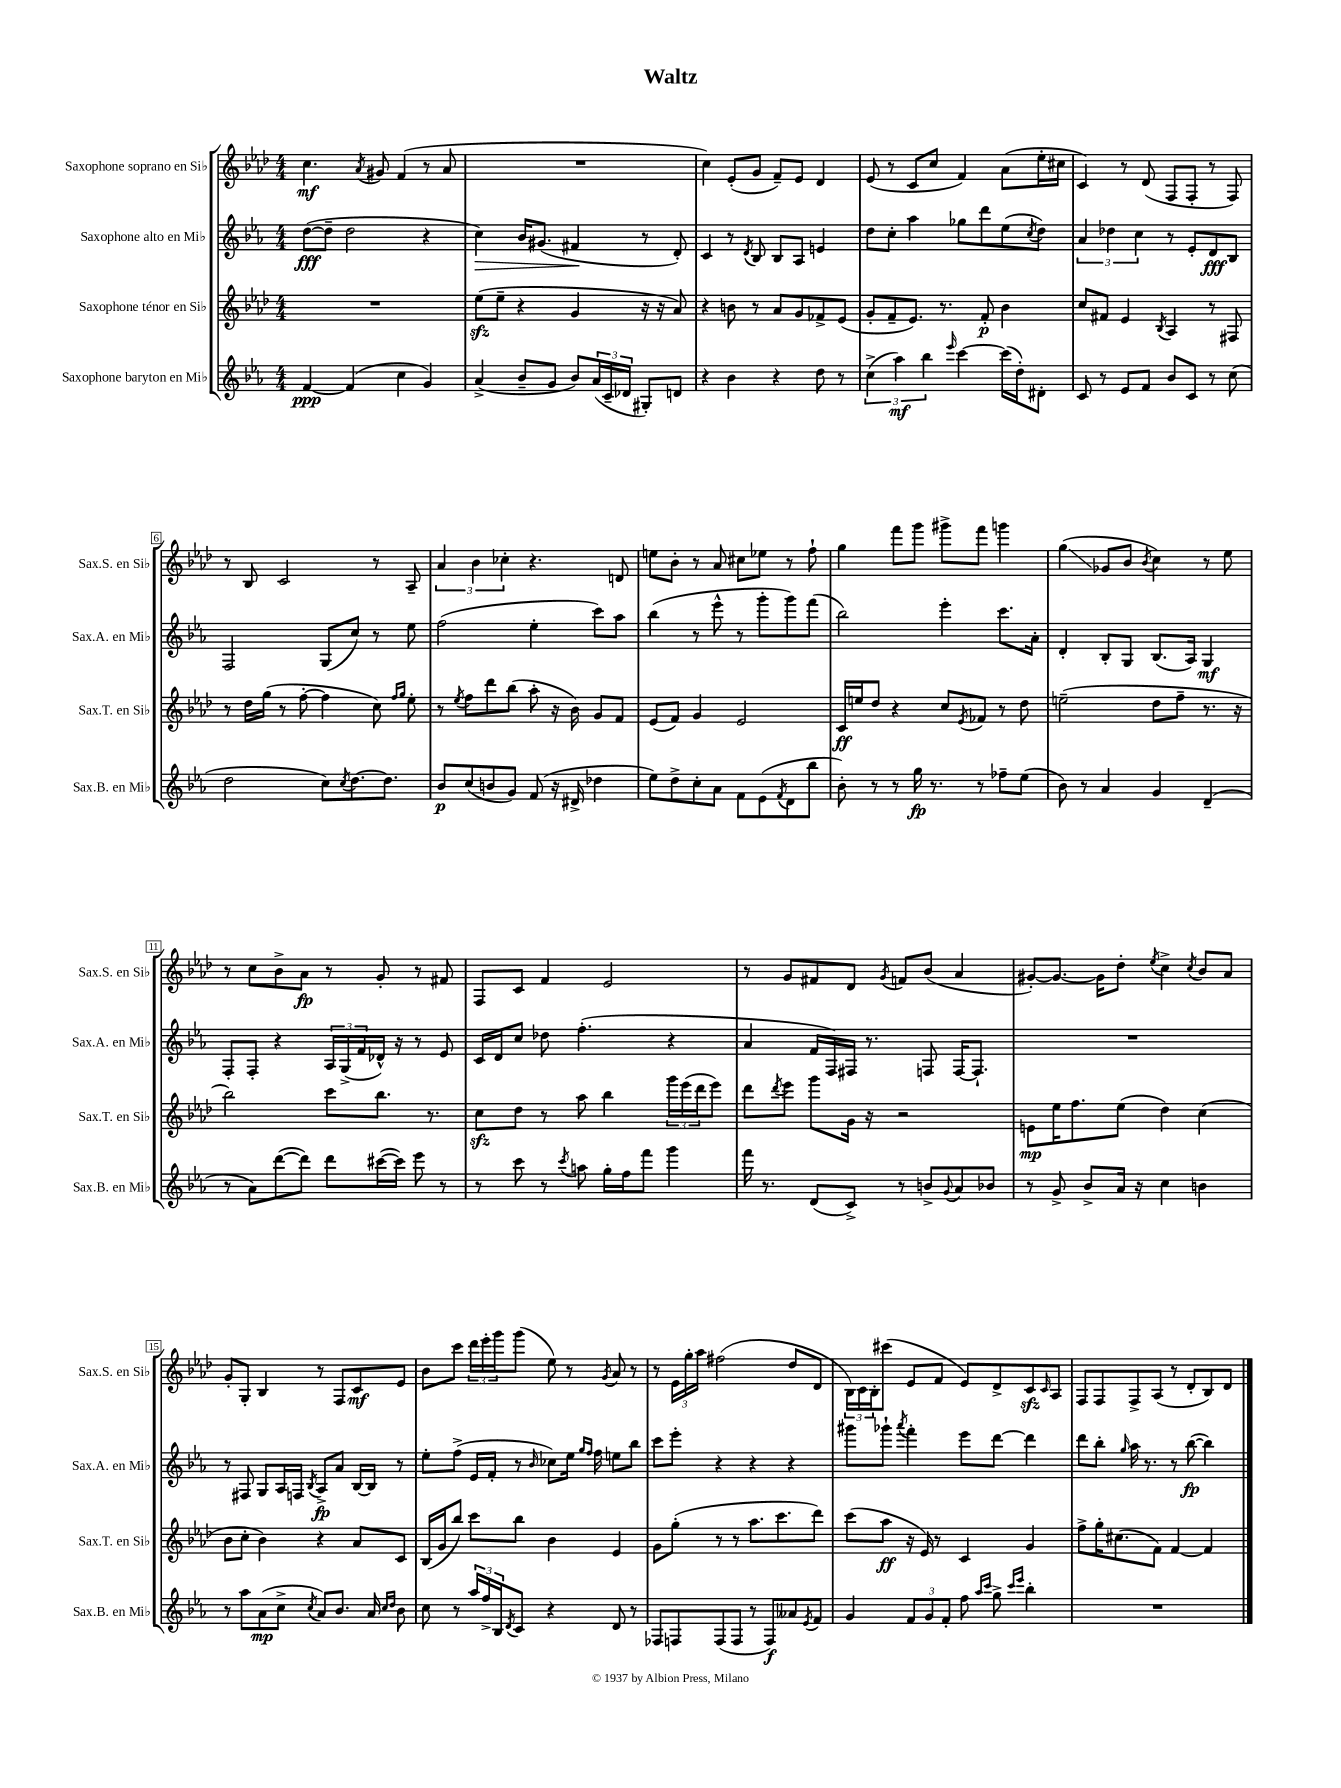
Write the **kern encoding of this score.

**kern	**kern	**kern	**kern
*staff4	*staff3	*staff2	*staff1
*clefG2	*clefG2	*clefG2	*clefG2
*k[b-e-a-]	*k[b-e-a-d-]	*k[b-e-a-]	*k[b-e-a-d-]
*M4/4	*M4/4	*M4/4	*M4/4
[4f/	1r	([8dd\L	4.cc\
.	.	8dd~\]J	.
(4f/]	.	2dd\	.
.	.	.	8qa-/
.	.	.	8g#/
4cc\	.	.	(4f/
4g/)	.	4r	8r
.	.	.	8a-/
=	=	=	=
(4a-^/	(8ee-\L	4cc\)	1r
.	8ee-~\J	.	.
8b-~/L	4r	16b-/LK	.
.	.	(8.g#/J	.
8g/J	.	.	.
8b-/L)	4g/	4f#/	.
(24a-/L	.	.	.
24c~/	.	.	.
24d-/JJ	.	.	.
8G#'/L)	16r	8r	.
.	16r	.	.
8d/J	8a-/)	8d'/)	.
=	=	=	=
4r	4r	4c/	4cc\)
4b-\	8b\	8r	(8e-'/L
.	.	8qd/	.
.	8r	8B-/	8g/J
4r	8a-/L	8B-/L	8f~/L)
.	8g/	8A-/J	8e-/J
8dd\	8f-^/	4e/	4d-/
8r	(8e-/J	.	.
=	=	=	=
(6cc^\	8g'/L	8dd\L	(8e-/
.	8f~/	8cc'\J	8r
6aa-\)	.	.	.
.	8.e-/J)	4aa-\	8c/L
6bb-\	.	.	.
.	.	.	8cc/J
.	8.r	.	.
16qqeee-/	.	.	.
[4ccc\	.	8gg-\L	4f/)
.	8f'/	8ddd\	.
(16ccc\]LL	4b-\	(8ee-\	(8a-\L
16dd'\J)	.	.	.
.	.	8qcc/	.
8d#'\J	.	8dd\J)	16ee-'\L
.	.	.	16cc#\JJ
=	=	=	=
8c/	8cc/L	6a-/	4c/)
8r	8f#/J	.	.
.	.	6dd-\	.
8e-/L	4e-/	.	8r
.	.	6cc\	.
8f/J	.	.	(8d-/
.	8qB-/	.	.
8b-/L	4A-/	8r	8F/L
8c/J	.	8e-'/L	8F'/J
8r	8r	8d/	8r
(8cc\	8F#/	8B-/J	8F/)
=	=	=	=
2dd\	8r	2F/	8r
.	16dd-\LL	.	8B-/
.	(16gg\JJ	.	.
.	8r	.	2c/
.	[8ff'\	.	.
8cc\L)	4ff\]	(8G/L	.
8qcc/	.	.	.
[8.dd\	.	8cc/J)	.
.	8cc\)	8r	8r
8.dd\]J	.	.	.
.	16qqff/LL	.	.
.	16qqgg/JJ	.	.
.	8ee-'\	8ee-\	8A-~/
=	=	=	=
8b-/L	8r	(2ff\	6a-/
.	8qee-/	.	.
(8cc/	8ff\L	.	.
.	.	.	6b-\
8b/	8ddd-\	.	.
.	.	.	6cc-'\
8g/J)	(8bb-\J	.	.
(8f/	8aa-'\	4ee-'\	4.r
16r	16r	.	.
16d#^/	16b-\)	.	.
4dd-\	8g/L	8ccc\L)	.
.	8f/J	8aa-\J	8d/
=	=	=	=
8ee-\L)	(8e-/L	(4bb-\	8ee\L
8dd^\	8f/J)	.	8b-'\J
8cc'\	4g/	8r	8r
8a-\J	.	8eee-^^\	8a-/
8f\L	2e-/	8r	8cc#\L
(8e-\	.	8ggg'\L	8ee-\J
8qf/	.	.	.
8d\	.	8ggg\)	8r
8bb-\J	.	(8fff\J	8ff`\
=	=	=	=
8b-'\)	16c/LL	2bb-\)	4gg\
.	16ee/J	.	.
8r	8dd-/J	.	.
8r	4r	.	8fff\L
16gg\	.	.	8ggg\J
8.r	.	.	.
.	8cc/L	4eee-'\	8ggg#^\L
.	8qe-/	.	.
8r	8f-/J	.	8fff\J
8ff-~\L	8r	8.ccc\L	4ggg\
(8ee-\J	8dd-\	.	.
.	.	16a-'\Jk	.
=	=	=	=
8b-\)	(2ee~\	4d'/	(4gg\
8r	.	.	.
4a-/	.	8B-'/L	8g-/L
.	.	8G/J	8b-/J
.	.	.	8qb-/
4g/	8dd-\L	(8.B-/L	4cc\)
.	8ff~\J	.	.
.	.	16A-/Jk)	.
(4d~/	8.r	4G/	8r
.	.	.	8ee-\
.	16r	.	.
=	=	=	=
8r	2bb-\)	8F'/L	8r
8a-\L)	.	8F'/J	8cc\L
([8ddd\	.	4r	8b-^\
8ddd\]J)	.	.	8a-\J
8ddd\L	8ccc\L	24A-/LL	8r
.	.	(24G^/	.
.	.	24f/	.
([16ccc#\L	8.bb-\J	16d-^^/JJ)	8g'/
16ccc#\]JJ)	.	16r	.
8eee-\	.	8r	8r
.	8.r	.	.
8r	.	8e-/	8f#/
=	=	=	=
8r	8cc\L	16c/LL	8F/L
.	.	16d/J	.
8ccc\	8dd-\J	8cc/J	8c/J
8r	8r	8dd-\	4f/
8qccc/	.	.	.
8aa\	8aa-\	(4.ff'\	.
16gg'\LL	4bb-\	.	2e-/
16ff\J	.	.	.
8fff\J	.	.	.
4ggg\	24ggg\LL	4r	.
.	(24eee-\	.	.
.	24ddd-\J	.	.
.	8eee-\J)	.	.
=	=	=	=
16fff\	8ddd-\L	4a-/	8r
8.r	.	.	.
.	8qddd-/	.	.
.	8eee-\J	.	8g/L
(8d/L	8ggg\L	16f/LL	8f#/
.	.	16F/)	.
8c^/J)	16g\Jk	16F#/JJ	8d-/J
.	16r	8.r	.
.	.	.	8qg/
8r	2r	.	8f/L
8b^/L	.	8F/	(8b-/J
8qqg/	.	.	.
8a-/	.	[16F/LK	4a-/
.	.	8.F`/]J	.
8b-/J	.	.	.
=	=	=	=
8r	8e\L	1r	[8g#'/L)
8g^/	16ee-\K	.	8.g#/_J
.	8.ff\	.	.
8b-^/L	.	.	.
.	.	.	16g#\]LK
16a-/Jk	(8ee-\J	.	8dd-'\J
16r	.	.	.
.	.	.	8qee-/
4cc\	4dd-\)	.	4cc^\
.	.	.	8qcc/
4b\	(4cc\	.	8b-/L
.	.	.	8a-/J
=	=	=	=
8r	8b-\L	8r	8g'/L
8aa-\L	8cc'\J	8F#/	8G'/J
(8a-\	4b-\)	8G/L	4B-/
8cc^\J	.	16A-/L	.
.	.	16F/JJ	.
8qcc/	.	8qB-/	.
8a-/L)	4r	8A-^/L	8r
8.b-/J	.	8a-/J	8F/L
.	8a-/L	[16B-/LL	8c/
16a-/	.	16B-/]JJ	.
16qqcc/LL	.	.	.
16qqdd/JJ	.	.	.
8b-\	8c/J	8r	8e-/J
=	=	=	=
8cc\	(16B-/LL	8ee-'\L	8b-\L
.	16g/J	.	.
8r	8bb-/J)	(8ff^\J	8ccc\J
24aa-/LL	8ccc\L	16e-/LL	24ddd-\LL
24ff^/	.	.	24eee-'\
.	.	16f'/JJ	.
24B-/J	.	.	24ggg\J
8qd/	.	.	.
8c/J	8bb-\J	8r	(8ggg\J
.	.	16qqb-/	.
4r	4b-\	8cc-\L)	8ee-\)
.	.	16ee-\Jk	8r
.	.	16qqgg/LL	.
.	.	16qqff/JJ	.
.	.	16ff\	.
.	.	.	8qg/
8d/	4e-/	8ee\L	8a-/
8r	.	8bb-\J	8r
=	=	=	=
8F-/L	8g\L	8ccc\L	8r
8F/	(8gg'\J	8eee-'\J	24e-\LL
.	.	.	24gg'\
.	.	.	24aa-\JJ
(8F/	8r	4r	(2ff#\
8F/J	8r	.	.
8r	8.aa-\L	4r	.
8F/L)	.	.	.
.	8.ccc\	.	.
8a--/	.	4r	8dd-/L
8qe-/	.	.	.
8f/J	8ddd-\J)	.	8d-/J
=	=	=	=
4g/	(8ccc\L	8ggg#\L	24B-\LL)
.	.	.	24c\
.	.	.	24B-'\J
.	8aa-\J	8ggg-`\J	(8ccc#\J
.	.	8qaaa-/	.
12f/L	16r	4fff'\	8e-/L
.	16e-/)	.	.
12g/	.	.	.
.	8r	.	8f/J
12f'/J	.	.	.
8ff\	4c/	8eee-\L	8e-/L)
16qqaa-/LL	.	.	.
16qqccc/JJ	.	.	.
8gg^\	.	[8ddd\J	8d-^/
16qqccc/LL	.	.	.
16qqeee-/JJ	.	.	.
4bb-'\	4g/	4ddd\]	8c/
.	.	.	16qqc/
.	.	.	8A-/J
=	=	=	=
1r	8ff^\L	8ddd\L	8F/L
.	16gg'\K	8bb-'\J	8F/
.	(8.cc#\	.	.
.	.	16qqgg/	.
.	.	16aa-\	8F^/
.	.	8.r	.
.	8f\J)	.	(8A-/J
.	[4f/	8r	8r
.	.	([8bb-\	8d-'/L
.	4f/]	4bb-\])	8B-/)
.	.	.	8d-/J
==	==	==	==
*-	*-	*-	*-
